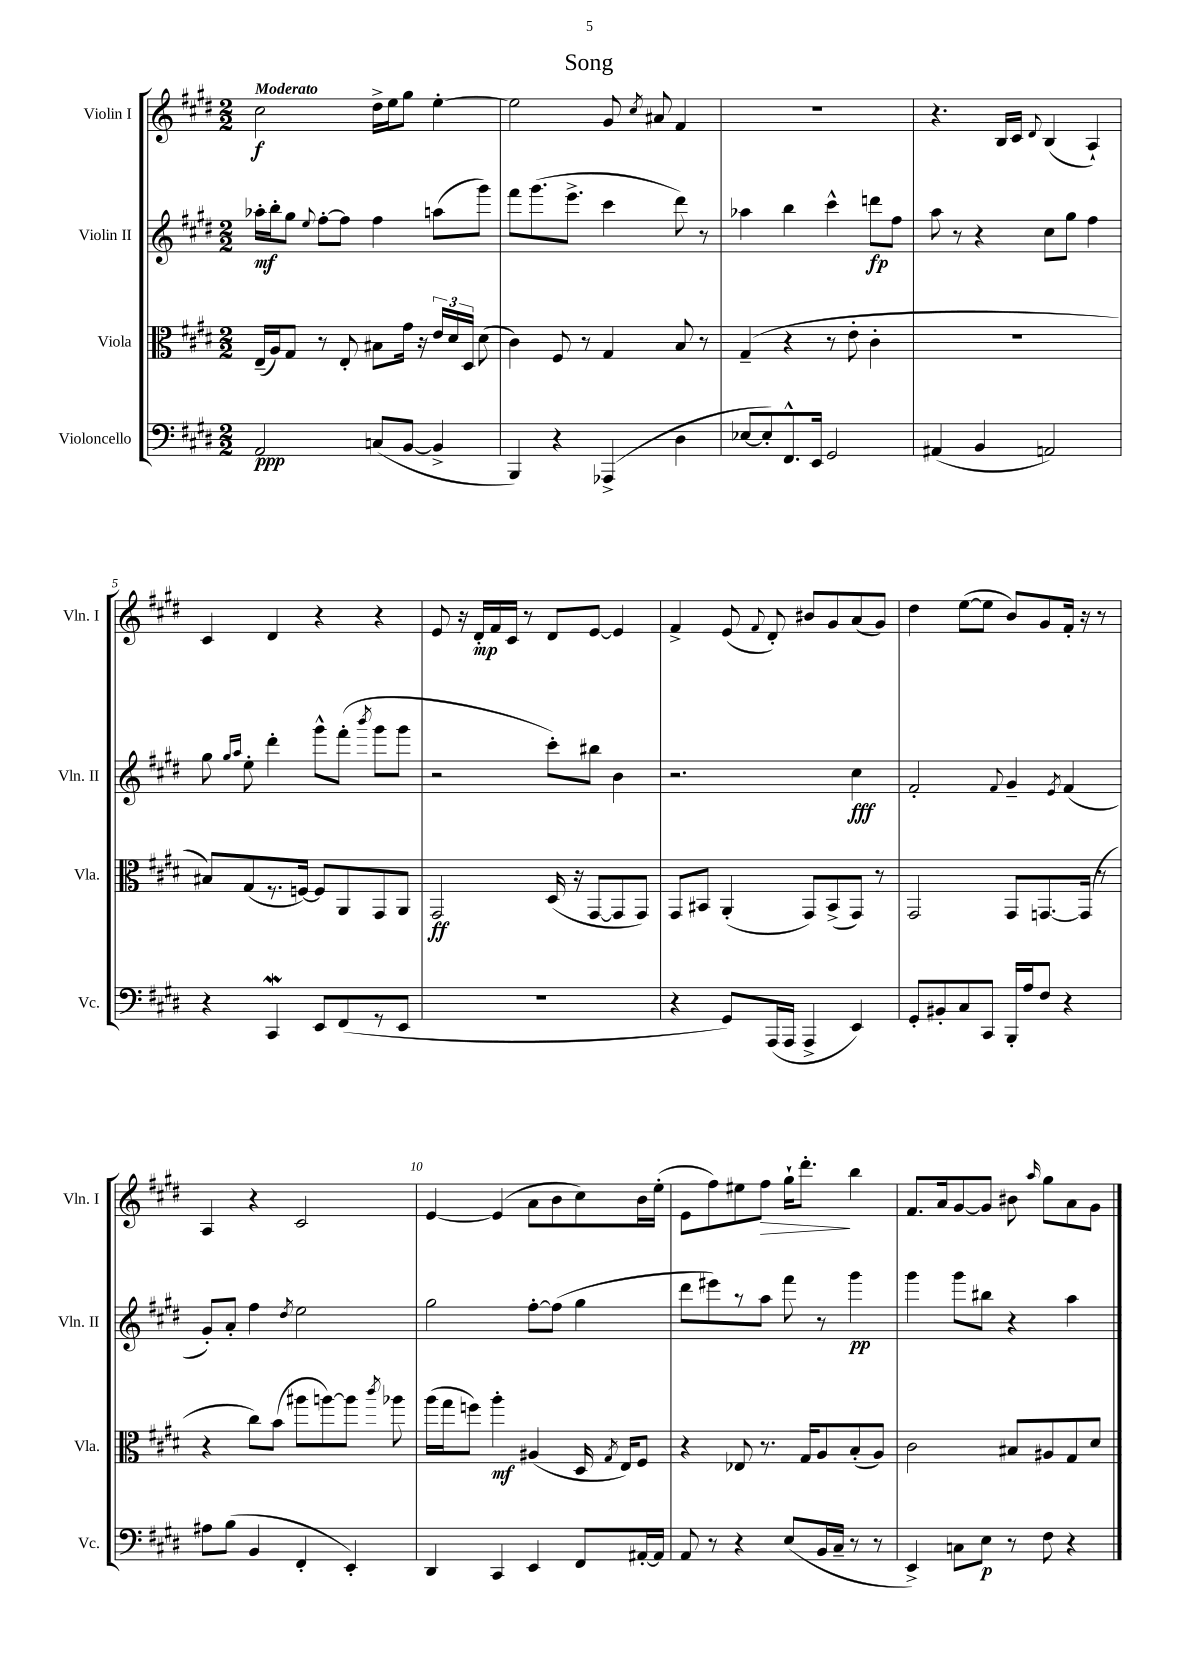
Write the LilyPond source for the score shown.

\header { title = "Song" }
<<
\new StaffGroup <<
\new Staff = "s0" \with { instrumentName = "Violin I" shortInstrumentName = "Vln. I" } {
    \clef treble \key e \major \numericTimeSignature \time 2/2 \tempo "Moderato"
    \autoBeamOff cis''2\f dis''16[-> e''16 gis''8] e''4~-. |
    e''2 gis'8 \acciaccatura { cis''8 } ais'8 fis'4 |
    R1 |
    r4. b16[ cis'16] \appoggiatura { dis'8 } b4( a4-!) |
    cis'4 dis'4 r4 r4 |
    e'8 r16 dis'16[-.\mp fis'16 cis'16] r8 dis'8[ e'8]~ e'4 |
    fis'4-> e'8( \appoggiatura { fis'8 } dis'8-.) bis'8[ gis'8 a'8( gis'8]) |
    dis''4 e''8[~( e''8] b'8[) gis'8 fis'16]-. r16 r8 |
    a4 r4 cis'2 |
    e'4~ e'4( a'8[ b'8 cis''8) b'16 e''16]-.( |
    e'8[ fis''8) eis''8 fis''8]\> gis''16[-! dis'''8.]-.\! b''4 |
    fis'8.[ a'16 gis'8~ gis'8] bis'8 \grace { a''16 } gis''8[ a'8 gis'8] \bar "|." |
}
\new Staff = "s1" \with { instrumentName = "Violin II" shortInstrumentName = "Vln. II" } {
    \clef treble \key e \major \numericTimeSignature \time 2/2
    \autoBeamOff aes''16[-.\mf b''16-. gis''8] \appoggiatura { e''8 } fis''8[~-. fis''8] fis''4 a''8[( gis'''8]) |
    fis'''8[ gis'''8.( e'''8.]-> cis'''4 dis'''8) r8 |
    aes''4 b''4 cis'''4-^ d'''8[\fp fis''8] |
    a''8 r8 r4 cis''8[ gis''8] fis''4 |
    gis''8 \grace { gis''16[ a''16] } e''8-. dis'''4-. gis'''8[-^ fis'''8]-.( \acciaccatura { b'''8 } gis'''8[ gis'''8] |
    r2 cis'''8[-.) bis''8] b'4 |
    r2. cis''4\fff |
    fis'2-. \appoggiatura { fis'8 } gis'4-- \acciaccatura { e'8 } fis'4( |
    gis'8[-.) a'8]-. fis''4 \acciaccatura { dis''8 } e''2 |
    gis''2 fis''8[~-. fis''8]( gis''4 |
    dis'''8[ eis'''8) r8 a''8] fis'''8 r8 gis'''4\pp |
    gis'''4 gis'''8[ bis''8] r4 a''4 \bar "|." |
}
\new Staff = "s2" \with { instrumentName = "Viola" shortInstrumentName = "Vla." } {
    \clef alto \key e \major \numericTimeSignature \time 2/2
    \autoBeamOff e16[--( a16) gis8] r8 e8-. bis8[ gis'16] r16 \tuplet 3/2 { e'16[ dis'16 dis16] } dis'8( |
    cis'4) fis8 r8 gis4 b8 r8 |
    gis4--( r4 r8 e'8-. cis'4-. |
    R1 |
    bis8[) gis8( r8. f16]~) f8[ a,8 gis,8 a,8] |
    gis,2\ff dis16( r16 gis,8[~ gis,8 gis,8]) |
    gis,8[ bis,8] a,4-.( gis,8[) bis,8->( gis,8]) r8 |
    gis,2 gis,8[ g,8.~ g,16]( r8 |
    r4 cis''8[) b'8]( ais''8[ a''8~) a''8] \acciaccatura { cis'''8 } aes''8 |
    a''16[( gis''16 f''8]) a''4-.\mf ais4( dis16 \acciaccatura { gis8 } e16[) fis8] |
    r4 ees8 r8. gis16[ a8 b8-.( a8]) |
    cis'2 bis8[ ais8 gis8 dis'8] \bar "|." |
}
\new Staff = "s3" \with { instrumentName = "Violoncello" shortInstrumentName = "Vc." } {
    \clef bass \key e \major \numericTimeSignature \time 2/2
    \autoBeamOff a,2\ppp c8[( b,8]~ b,4-> |
    b,,4) r4 aes,,4->( dis4 |
    ees8[~ ees8-.) fis,8.-^ e,16] gis,2 |
    ais,4( b,4 a,2) |
    r4 cis,4\mordent e,8[ fis,8( r8 e,8] |
    R1 |
    r4 gis,8[) a,,16( a,,16] a,,4-> e,4) |
    gis,8[-. bis,8-. cis8 cis,8] b,,16[-. a16 fis8] r4 |
    ais8[ b8]( b,4 fis,4-. e,4-.) |
    dis,4 cis,4 e,4 fis,8[ ais,16~-. ais,16] |
    a,8 r8 r4 e8[( b,16 cis16]-- r8 r8 |
    e,4->) c8[ e8]\p r8 fis8 r4 \bar "|." |
}
>>
>>
\layout { \context { \Score \override BarNumber.break-visibility = ##(#f #t #t) barNumberVisibility = #(every-nth-bar-number-visible 5) } }
